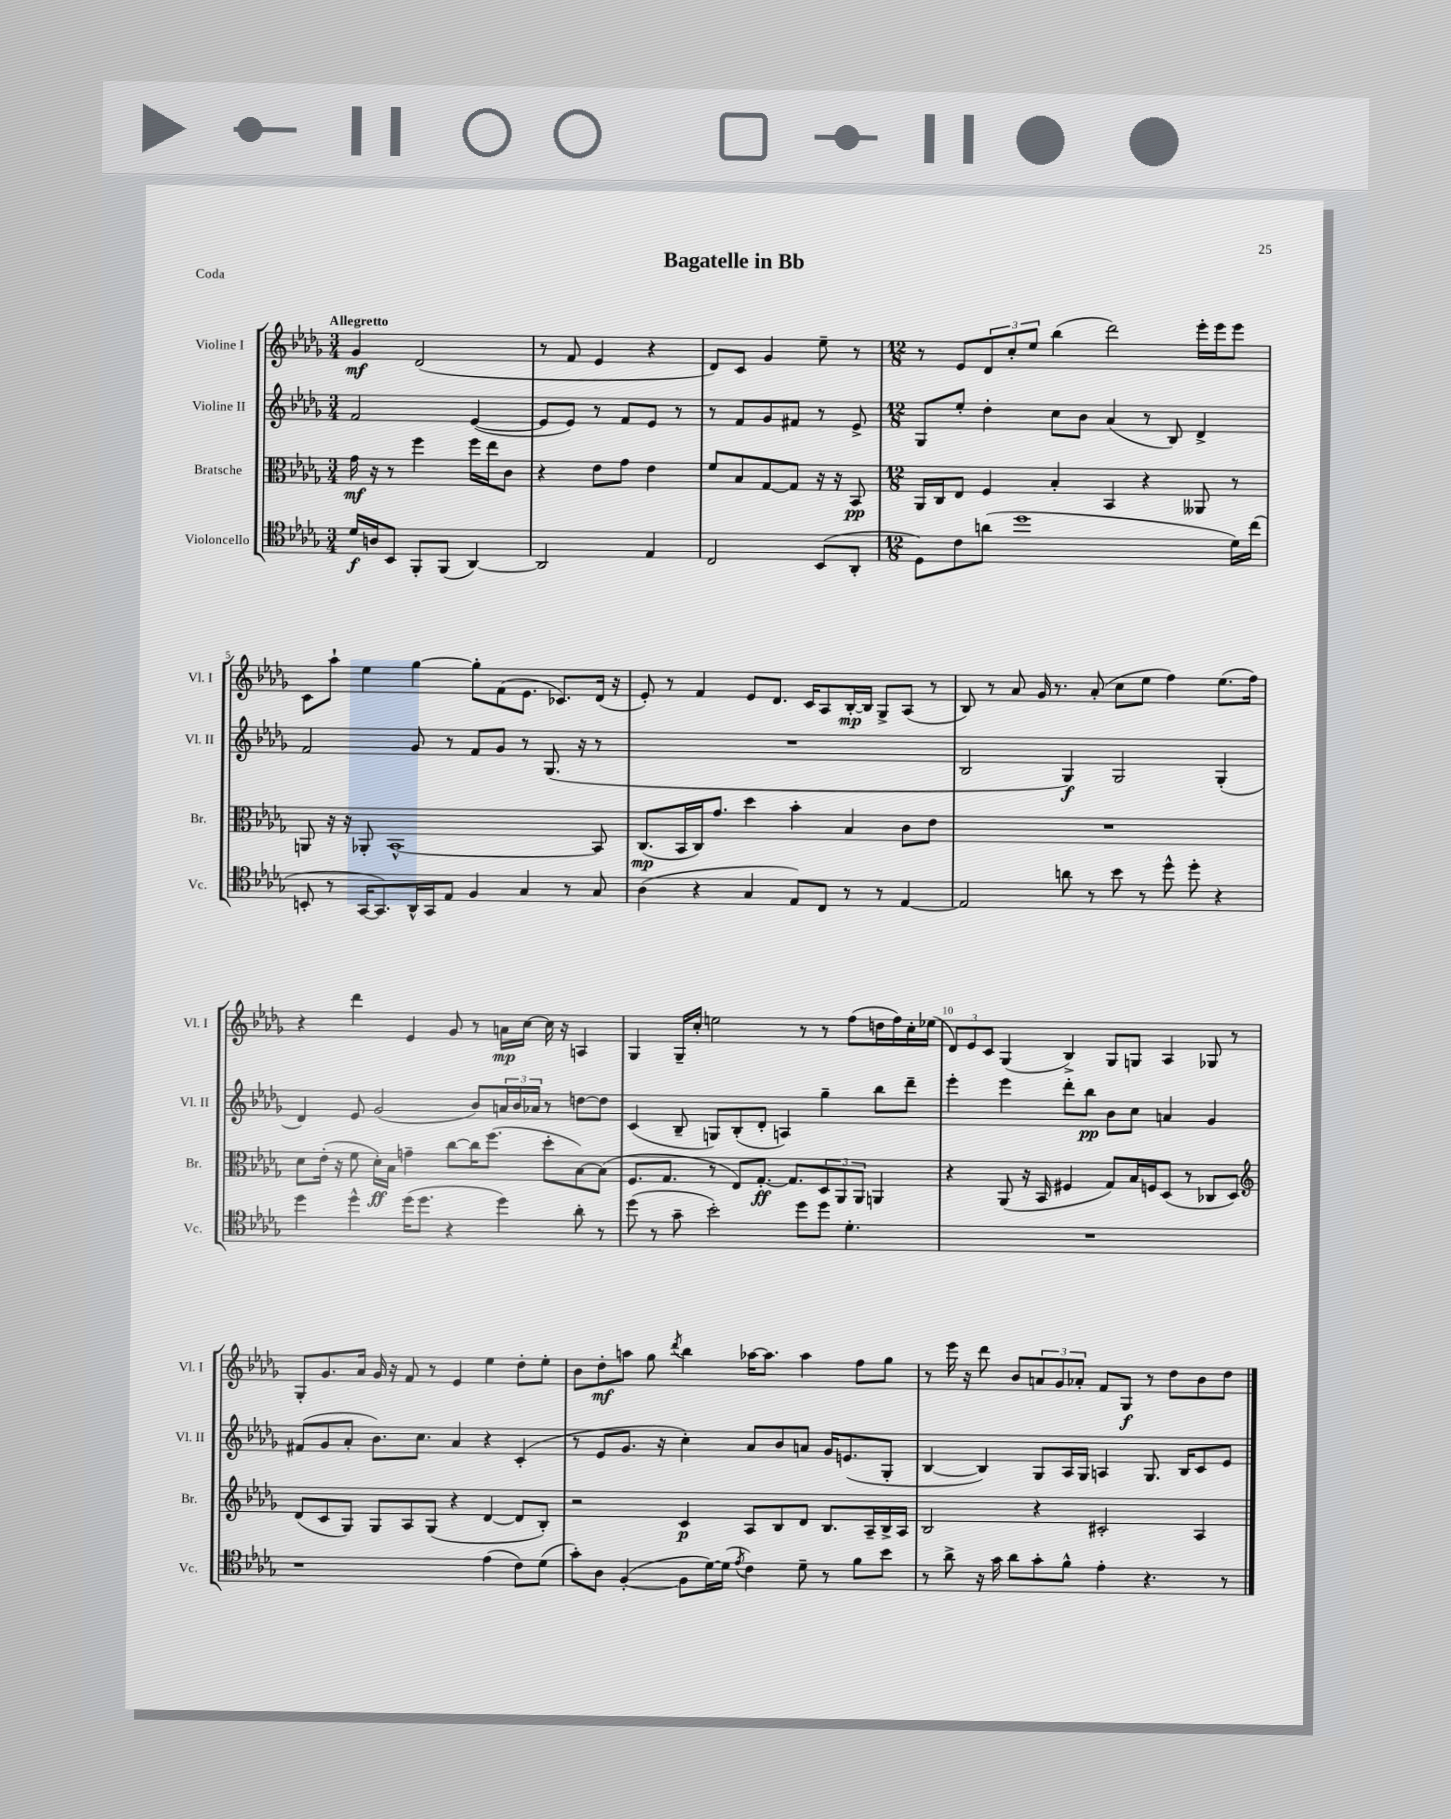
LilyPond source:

\header { title = "Bagatelle in Bb" piece = "Coda" }
<<
\new StaffGroup <<
\new Staff = "s0" \with { instrumentName = "Violine I" shortInstrumentName = "Vl. I" } {
    \clef treble \key des \major \numericTimeSignature \time 3/4 \tempo "Allegretto"
    ges'4\mf des'2( |
    r8 f'8 ees'4 r4 |
    des'8) c'8 ges'4 ees''8-- r8 |
    \numericTimeSignature \time 12/8 r8 ees'8 \tuplet 3/2 { des'8 c''8-. ees''8 } bes''4( des'''2) ees'''16-. ees'''16 ees'''8 |
    c'8 aes''8-! ees''4 ges''4~ ges''8-. f'8( ees'8. ces'8.) des'16( r16 |
    ees'8-.) r8 f'4 ees'8 des'8. c'16 aes8 bes16~-.\mp bes16 ges8-> aes8( r8 |
    bes8) r8 aes'8 ges'16 r8. aes'8-.( c''8 ees''8 f''4) ees''8.( f''16) |
    r4 des'''4 ees'4 ges'8 r8 a'16\mp c''16~ c''16 r16 a4 |
    ges4 ges16-- c''16-. e''2 r8 r8 f''8( d''16 f''16) c''16-. ees''16( |
    \tuplet 3/2 { des'8) ees'8 c'8 } ges4( bes4->) ges8 g8 aes4 ges8 r8 |
    ges8-. ges'8. aes'16 ges'16 r16 f'8 r8 ees'4 ees''4 des''8-. ees''8-. |
    bes'8 des''8-.\mf a''8 ges''8 \acciaccatura { des'''8 } bes''4 aes''16~ aes''8. aes''4 f''8 ges''8 |
    r8 ees'''16 r16 des'''8 bes'8 \tuplet 3/2 { a'8 ges'8 aes'8-. } f'8 ges8\f r8 des''8 bes'8 des''8 \bar "|." |
}
\new Staff = "s1" \with { instrumentName = "Violine II" shortInstrumentName = "Vl. II" } {
    \clef treble \key des \major \numericTimeSignature \time 3/4
    f'2 ees'4~( |
    ees'8 ees'8) r8 f'8 ees'8 r8 |
    r8 f'8 ges'8 fis'8 r8 ees'8-> |
    \numericTimeSignature \time 12/8 ges8 ees''8-. des''4-. c''8 bes'8 aes'4( r8 bes8) des'4-> |
    f'2 ges'8 r8 f'8 ges'8 r8 ges8.( r16 r8 |
    R1. |
    bes2 ges4\f) ges2 ges4-.( |
    des'4) ees'8 ges'2( bes'8) \tuplet 3/2 { a'16 bes'16 aes'16 } r8 d''8~ d''8 |
    c'4( bes8-- g8) bes8-.( des'8-. a4) ges''4-- bes''8 des'''8-- |
    ees'''4-. ees'''4 des'''8-. bes''8\pp bes'8 c''8 a'4 ges'4 |
    fis'8( ges'8 aes'8-. bes'8.) c''8. aes'4 r4 c'4-.( |
    r8 ees'8 ges'8. r16 c''4-.) aes'8 bes'8 a'8 ges'16 e'8.( ges8-. |
    bes4~ bes4) ges8 aes16 ges16 a4 ges8. bes16 c'8 ees'8 \bar "|." |
}
\new Staff = "s2" \with { instrumentName = "Bratsche" shortInstrumentName = "Br." } {
    \clef alto \key des \major \numericTimeSignature \time 3/4
    ges'16\mf r16 r8 f''4 f''16 ees''16 c'8 |
    r4 ees'8 ges'8 ees'4 |
    f'8 bes8 ges8~ ges8 r16 r16 bes,8\pp |
    \numericTimeSignature \time 12/8 aes,16 c16 ees8 f4 bes4-. bes,4 r4 aeses,8 r8 |
    a,8 r16 r16 aes,8-. bes,1~-^ bes,8 |
    c8.\mp( bes,16 c16) ges'8. des''4 bes'4-. bes4 c'8 ees'8 |
    R1. |
    des'8 ees'16-.( r16 f'8 des'16-.\ff) bes16 g'4-- c''8~ c''16 f''8.( des''8-. bes8~) bes8( |
    f8. ges8. r8 ees8) ges8.~-.\ff ges8. \tuplet 3/2 { des8 aes,8 aes,8 } a,4 |
    r4 aes,8( r16 bes,16 fis4 ges8) bes16 f16 des8( r8 ces8 des8) |
    \clef treble des'8( c'8 ges8) ges8 aes8 ges8( r4 des'4~ des'8 bes8-.) |
    r2 c'4\p aes8 bes8 des'8 bes8. aes16-- bes16-> aes16 |
    bes2 r4 cis'2-. aes4 \bar "|." |
}
\new Staff = "s3" \with { instrumentName = "Violoncello" shortInstrumentName = "Vc." } {
    \clef tenor \key des \major \numericTimeSignature \time 3/4
    des'16\f a16 bes,8 f,8-. f,8( aes,4~) |
    aes,2 ees4 |
    c2 bes,8( aes,8-. |
    \numericTimeSignature \time 12/8 des8) c'8 a'8( des''1 des'16) c''16( |
    b,8-. r8 ges,16~ ges,8.) aes,16-^ ges,16 ees8 f4 ges4 r8 ges8 |
    aes4( r4 ges4 ees8) c8 r8 r8 ees4~ |
    ees2 a'8 r8 bes'8 r8 des''8-^ des''8-. r4 |
    des''4 des''4-^ des''16( des''8. r4 des''4) aes'8-. r8 |
    des''8( r8 ges'8-- bes'2-.) des''8 des''8 des'4.-. |
    R1. |
    r1 ees'4( c'8) des'8( |
    ges'8-.) aes8 f4~-.( f8 des'16~) des'16( \acciaccatura { ees'8 } c'4) des'8-- r8 f'8 bes'8 |
    r8 aes'8-> r16 ges'16 aes'8 ges'8-. f'8-^ ees'4-. r4. r8 \bar "|." |
}
>>
>>
\layout { \context { \Score \override BarNumber.break-visibility = ##(#f #t #t) barNumberVisibility = #(every-nth-bar-number-visible 5) } }
